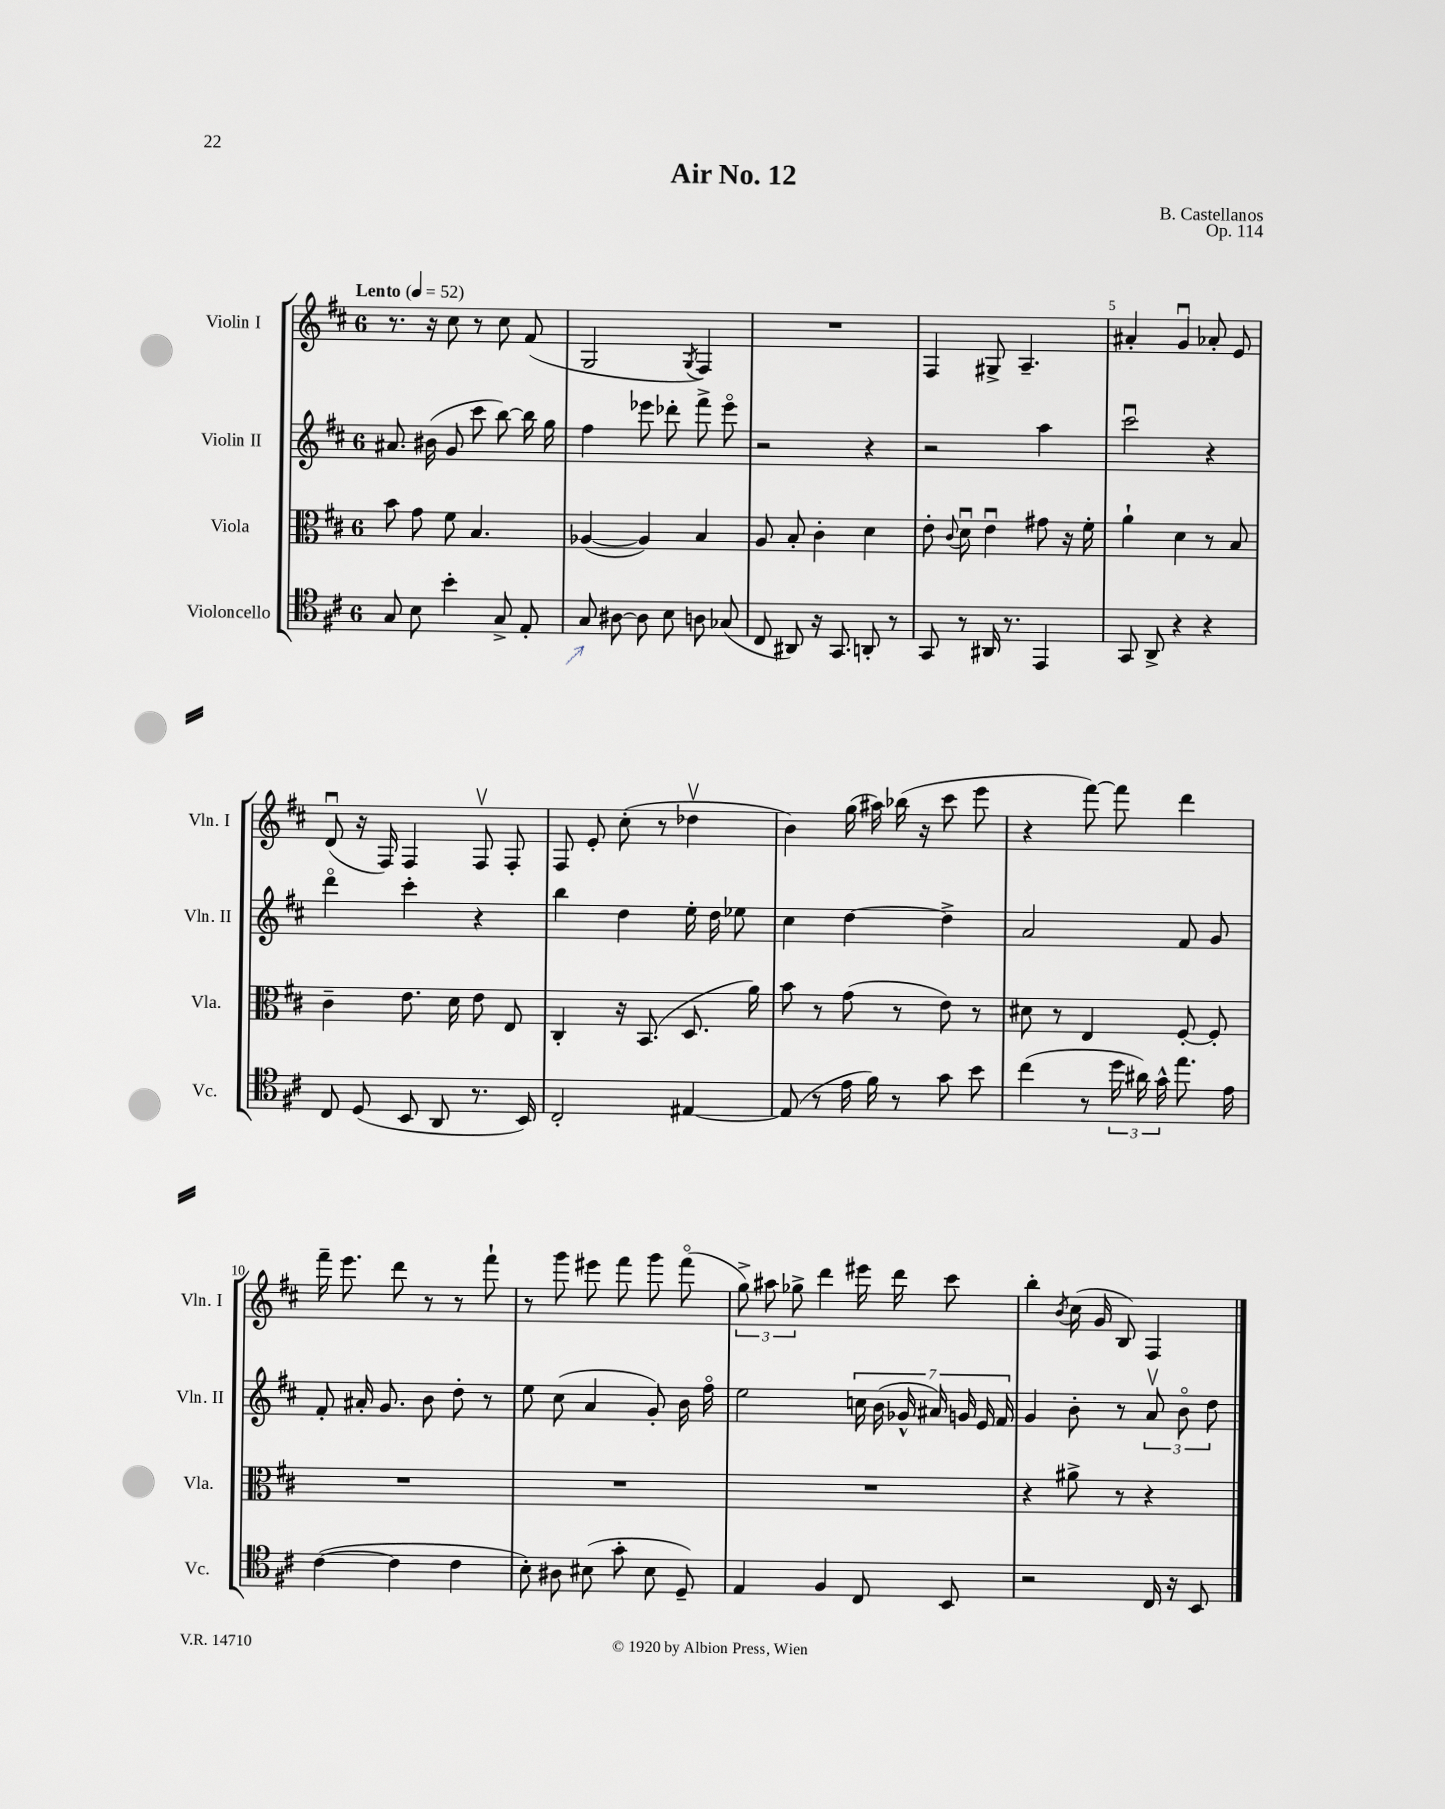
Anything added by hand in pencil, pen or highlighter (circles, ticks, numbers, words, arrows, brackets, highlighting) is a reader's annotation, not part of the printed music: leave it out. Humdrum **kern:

**kern	**kern	**kern	**kern
*staff4	*staff3	*staff2	*staff1
*clefC4	*clefC3	*clefG2	*clefG2
*k[f#c#]	*k[f#c#]	*k[f#c#]	*k[f#c#]
*M6/8	*M6/8	*M6/8	*M6/8
*MM52	*MM52	*MM52	*MM52
8G/	8b\	8.a#/	8.r
8B\	8g\	.	.
.	.	(16b#\	16r
4b'\	8f#\	8g/	8cc#\
.	4.B/	8ccc#\	8r
8G^/	.	[8bb\)	8cc#\
8E'/	.	16bb\]	(8f#/
.	.	16gg\	.
=	=	=	=
8G/	([4A-/	4ff#\	2G/
[8A#\	.	.	.
8A#\]	4A-/])	8eee-\	.
8B\	.	8ddd-'\	.
.	.	.	8qG/
8A\	4B/	8fff#^\	4F#/)
(8G-/	.	8eee-o\	.
=	=	=	=
8C#/	8A/	2r	2.r
8AA#/)	8B'/	.	.
16r	4c#'\	.	.
8.GG/	.	.	.
8AA'/	4d\	4r	.
8r	.	.	.
=	=	=	=
8GG/	8e'\	2r	4F#/
.	8qqc#/	.	.
8r	8du\	.	.
16AA#/	4eu\	.	8G#^/
8.r	.	.	.
.	.	.	4.A~/
4EE/	8g#\	4aa\	.
.	16r	.	.
.	16f#'\	.	.
=	=	=	=
8GG/	4a`\	2ccc#u\	4a#'/
8AA^/	.	.	.
4r	4d\	.	4gu/
4r	8r	4r	8a-'/
.	8B/	.	8e/
=	=	=	=
8C#/	4c#~\	4dddo\	(8du/
(8D/	.	.	16r
.	.	.	16F#/)
8BB/	8.e\	4ccc#'\	4F#/
8AA/	.	.	.
.	16d\	.	.
8.r	8e\	4r	8F#v/
.	8E/	.	8F#'/
16BB/)	.	.	.
=	=	=	=
2C#'/	4C#'/	4bb\	8F#/
.	.	.	8e'/
.	16r	4dd\	(8cc#'\
.	(8.BB/	.	.
.	.	.	8r
[4E#/	8.D/	16ee'\	4dd-v\
.	.	16dd\	.
.	.	8ee-\	.
.	16a\)	.	.
=	=	=	=
(8E#/]	8b\	4cc#\	4b\)
8r	8r	.	.
16e\	(8g\	[4dd\	(16gg\
16f#\)	.	.	16aa#\)
8r	8r	.	(16bb-\
.	.	.	16r
8g\	8e\)	4dd^\]	8ccc#\
8b\	8r	.	8eee\
=	=	=	=
(4cc#\	8d#\	2a/	4r
.	8r	.	.
8r	4E/	.	[8fff#\)
24dd\	.	.	8fff#\]
24a#\)	.	.	.
24g^^\	.	.	.
8.ee\	[8F#'/	8f#/	4ddd\
.	8F#'/]	8g/	.
16e\	.	.	.
=	=	=	=
([4c#\	2.r	8f#'/	16fff#~\
.	.	.	8.eee\
.	.	16a#'/	.
.	.	8.g/	.
4c#\]	.	.	8ddd\
.	.	8b\	8r
4c#\	.	8dd'\	8r
.	.	8r	8fff#`\
=	=	=	=
8B'\)	2.r	8ee\	8r
8A#\	.	(8cc#\	8ggg\
(8B#\	.	4a/	8eee#\
8g'\	.	.	8fff#\
8B#\	.	8g'/)	8ggg\
8D~/)	.	16b\	(8fff#o\
.	.	16ff#o\	.
=	=	=	=
4E/	2.r	2ee\	12gg^\)
.	.	.	12aa#\
.	.	.	12gg-^\
4F#/	.	.	4ddd\
8C#/	.	28cc\	16eee#\
.	.	(28b\	.
.	.	.	16ddd\
.	.	28g-^^/	.
.	.	28a#/)	.
8BB/	.	.	8ccc#\
.	.	28g/	.
.	.	28e/	.
.	.	28f#/	.
=	=	=	=
2r	4r	4g/	4bb'\
.	.	.	8qb/
.	8a#^\	8b'\	(16cc#\
.	.	.	16g/
.	8r	8r	8B/)
16C#/	4r	12av/	4F#/
16r	.	.	.
.	.	12bo\	.
8BB/	.	.	.
.	.	12dd\	.
==	==	==	==
*-	*-	*-	*-
